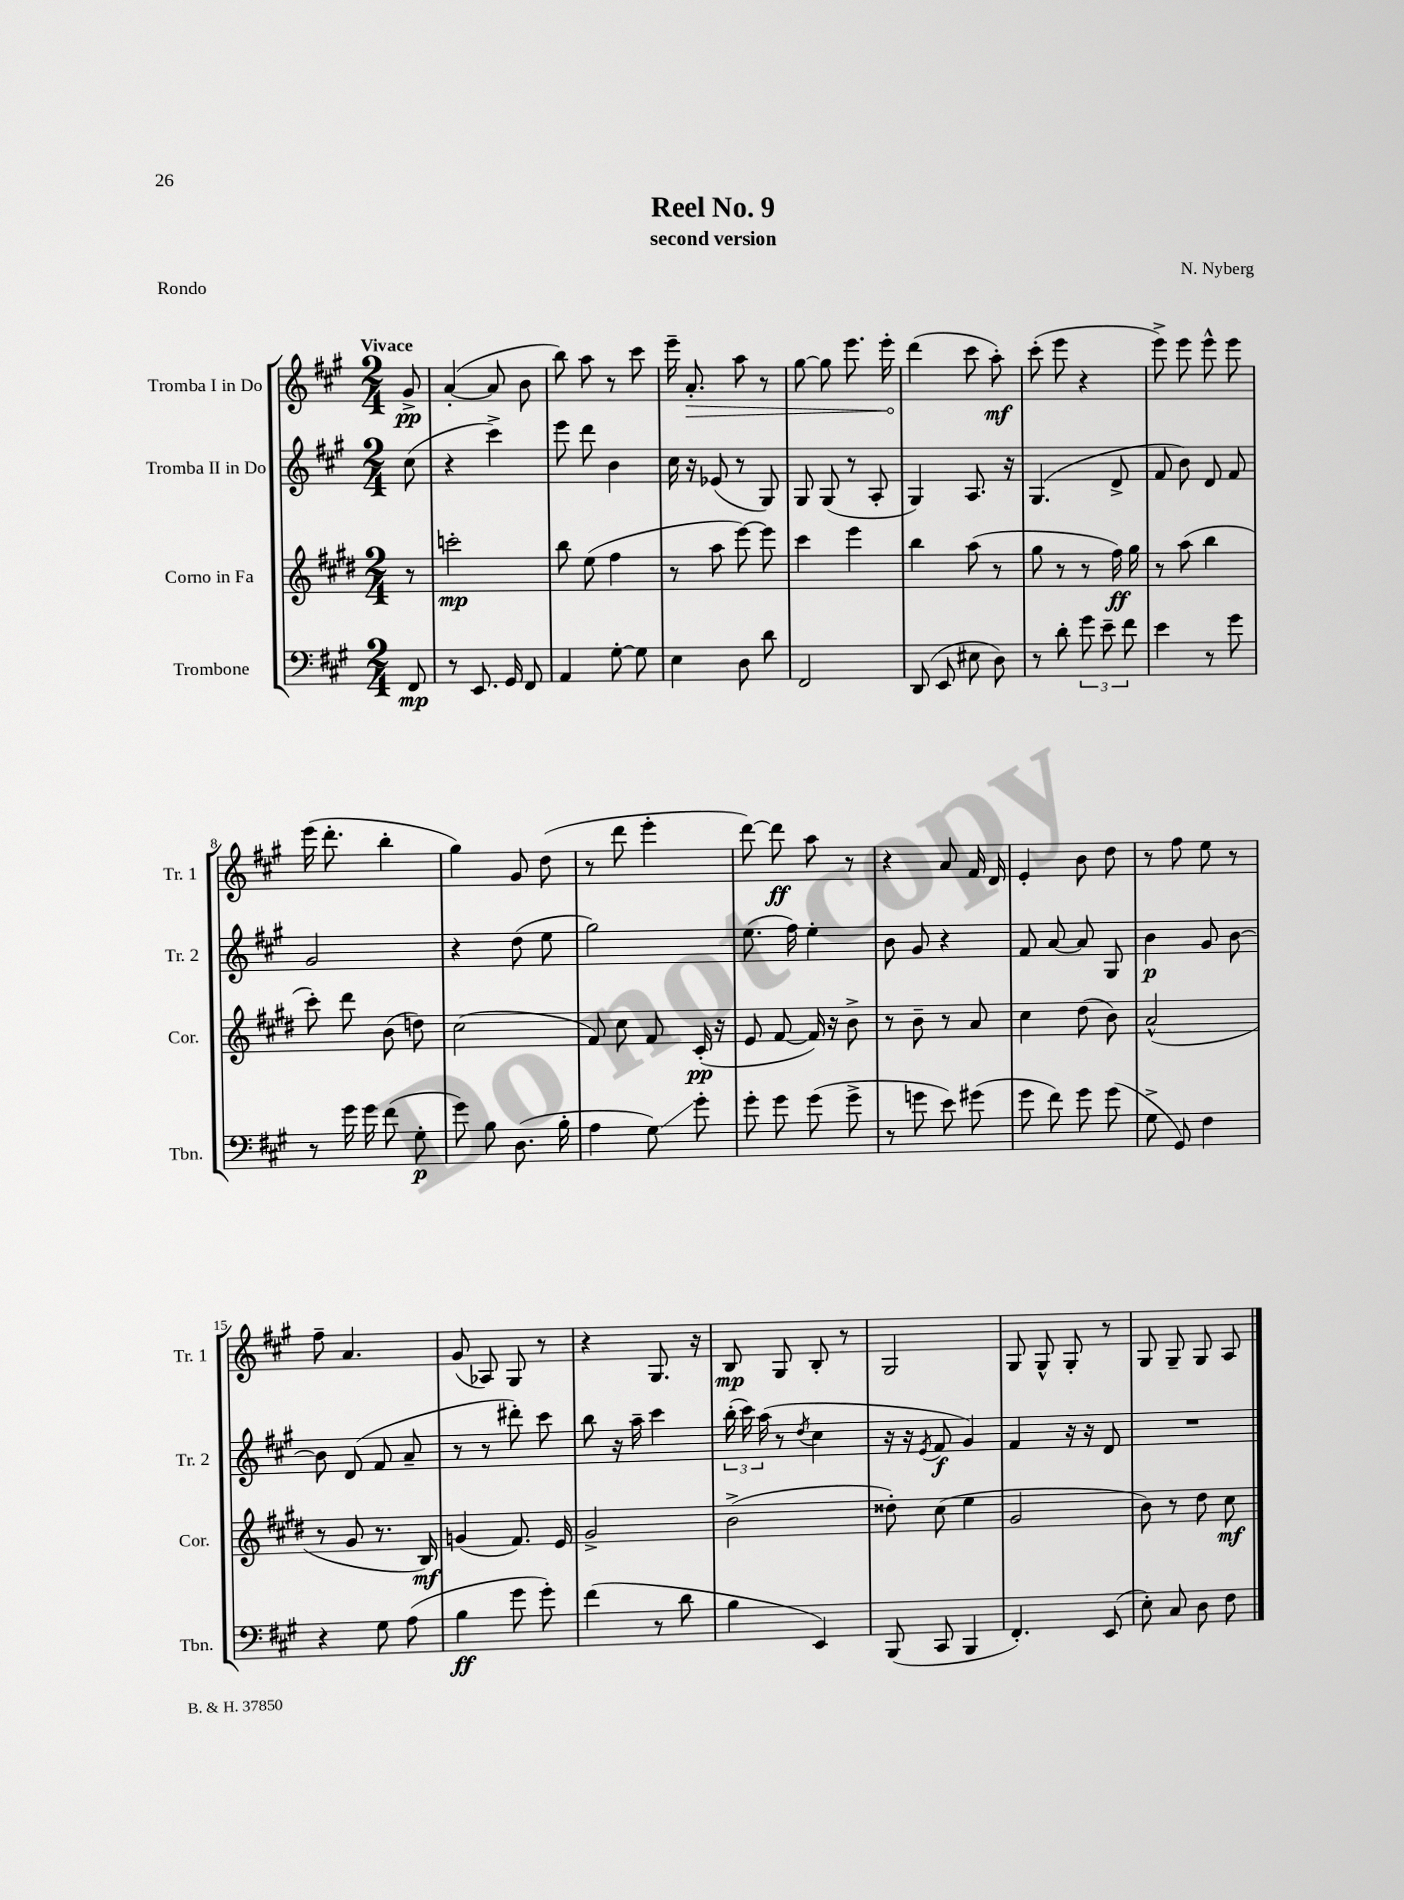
\header { title = "Reel No. 9" composer = "N. Nyberg" subtitle = "second version" piece = "Rondo" }
<<
\new StaffGroup <<
\new Staff = "s0" \with { instrumentName = "Tromba I in Do" shortInstrumentName = "Tr. 1" } {
    \clef treble \key a \major \numericTimeSignature \time 2/4 \partial 8 \tempo "Vivace"
    \autoBeamOff gis'8->\pp |
    a'4~-.( a'8 b'8 |
    b''8) a''8 r8 cis'''8 |
    e'''16-- \once \override Hairpin.circled-tip = ##t a'8.-.\> a''8 r8 |
    gis''8~ gis''8 e'''8. e'''16-.\! |
    d'''4( cis'''8 a''8-.\mf) |
    cis'''8-.( e'''8 r4 |
    e'''8->) e'''8 e'''8-^ e'''8 |
    e'''16( d'''8.-. b''4-. |
    gis''4) gis'8 d''8( |
    r8 d'''8 e'''4-. |
    d'''8~) d'''8\ff a''8 r8 |
    r4 a'8 fis'16 d'16 |
    e'4-. b'8 d''8 |
    r8 fis''8 e''8 r8 |
    fis''8-- a'4. |
    gis'8( aes8) gis8 r8 |
    r4 gis8. r16 |
    b8\mp gis8 b8-. r8 |
    gis2 |
    gis8 gis8-^ gis8-. r8 |
    gis8 gis8-- gis8 a8 \bar "|." |
}
\new Staff = "s1" \with { instrumentName = "Tromba II in Do" shortInstrumentName = "Tr. 2" } {
    \clef treble \key a \major \numericTimeSignature \time 2/4 \partial 8
    \autoBeamOff cis''8( |
    r4 cis'''4->) |
    e'''8 d'''8 b'4 |
    cis''16 r16 ees'8( r8 gis8) |
    gis8 gis8( r8 a8-. |
    gis4) a8. r16 |
    gis4.( d'8-> |
    fis'8 b'8) d'8 fis'8 |
    gis'2 |
    r4 d''8( e''8 |
    gis''2) |
    e''8.( fis''16) e''4-. |
    b'8 gis'8 r4 |
    fis'8 a'8~ a'8 gis8 |
    b'4\p gis'8 b'8~ |
    b'8 d'8( fis'8 a'8-- |
    r8 r8 dis'''8-.) cis'''8 |
    b''8 r16 a''16-- cis'''4 |
    \tuplet 3/2 { b''16-.( cis'''16) a''16( } r8 \acciaccatura { d''8 } cis''4 |
    r16 r16 \acciaccatura { e'8 } fis'8\f gis'4) |
    fis'4 r16 r16 d'8 |
    R2 \bar "|." |
}
\new Staff = "s2" \with { instrumentName = "Corno in Fa" shortInstrumentName = "Cor." } {
    \clef treble \key e \major \numericTimeSignature \time 2/4 \partial 8
    \autoBeamOff r8 |
    c'''2-.\mp |
    b''8 e''8( fis''4 |
    r8 a''8 e'''8~) e'''8 |
    cis'''4 e'''4 |
    b''4 a''8( r8 |
    gis''8 r8 r8 fis''16\ff) gis''16 |
    r8 a''8( b''4 |
    cis'''8-.) dis'''8 b'8( d''8) |
    cis''2( |
    fis'8) cis''8 fis'8 cis'16-.\pp( r16 |
    e'8 fis'8~ fis'16) r16 b'8-> |
    r8 b'8-- r8 a'8 |
    cis''4 dis''8( b'8) |
    a'2-^( |
    r8 gis'8 r8. b16\mf) |
    g'4( fis'8.) e'16 |
    gis'2-> |
    b'2->( |
    disis''8-.) cis''8( e''4 |
    gis'2 |
    b'8) r8 dis''8 cis''8\mf \bar "|." |
}
\new Staff = "s3" \with { instrumentName = "Trombone" shortInstrumentName = "Tbn." } {
    \clef bass \key a \major \numericTimeSignature \time 2/4 \partial 8
    \autoBeamOff fis,8\mp |
    r8 e,8. gis,16 fis,8 |
    a,4 gis8~-. gis8 |
    e4 d8 d'8 |
    fis,2 |
    d,8( e,8 eis8 d8) |
    r8 d'8-. \tuplet 3/2 { gis'8 e'8-- fis'8 } |
    e'4 r8 gis'8 |
    r8 gis'16 gis'16 fis'8( gis8-.\p |
    gis'8) b8 d8.( b16-. |
    a4 gis8\glissando) gis'8-. |
    gis'8-. gis'8 gis'8( gis'8-> |
    r8 g'8 e'8) gis'8( |
    gis'8 fis'8) gis'8 gis'8( |
    gis8-> gis,8) fis4 |
    r4 gis8 a8( |
    b4\ff gis'8 gis'8-.) |
    fis'4( r8 d'8 |
    b4 e,4) |
    b,,8( cis,8 b,,4 |
    fis,4.-.) e,8( |
    e8-.) cis8 d8 fis8 \bar "|." |
}
>>
>>
